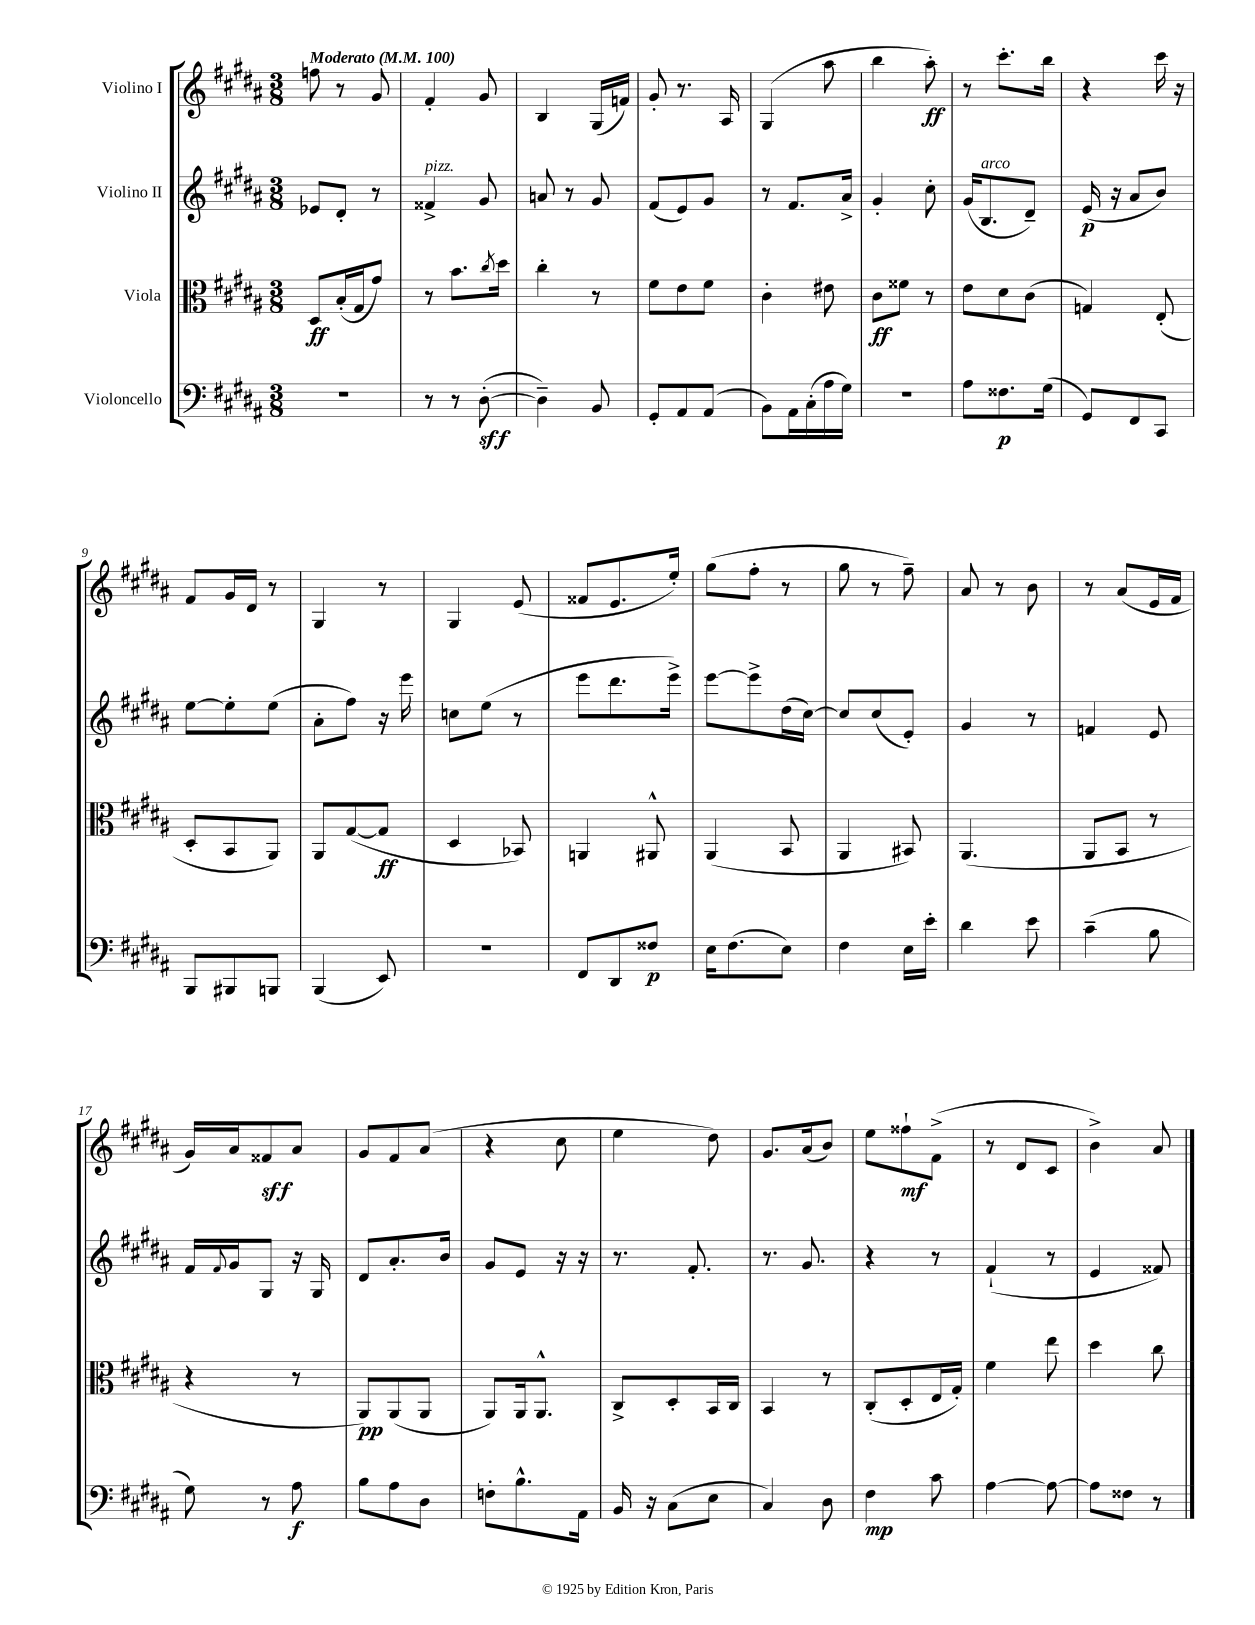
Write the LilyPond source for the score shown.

<<
\new StaffGroup <<
\new Staff = "s0" \with { instrumentName = "Violino I" } {
    \clef treble \key b \major \numericTimeSignature \time 3/8 \tempo "Moderato" 4 = 100
    f''8 r8 gis'8 |
    fis'4-. gis'8 |
    b4 gis16( f'16) |
    gis'8-. r8. ais16 |
    gis4( ais''8 |
    b''4 ais''8-.\ff) |
    r8 cis'''8.-. b''16 |
    r4 cis'''16 r16 |
    fis'8 gis'16 dis'16 r8 |
    gis4 r8 |
    gis4 e'8( |
    fisis'8 e'8. e''16-.) |
    gis''8( fis''8-. r8 |
    gis''8 r8 fis''8--) |
    ais'8 r8 b'8 |
    r8 ais'8( e'16 fis'16 |
    gis'16) ais'16 fisis'8\sff ais'8 |
    gis'8 fis'8 ais'8( |
    r4 cis''8 |
    e''4 dis''8) |
    gis'8. ais'16( b'8) |
    e''8 fisis''8-!\mf fis'8->( |
    r8 dis'8 cis'8 |
    b'4->) ais'8 \bar "|." |
}
\new Staff = "s1" \with { instrumentName = "Violino II" } {
    \clef treble \key b \major \numericTimeSignature \time 3/8
    ees'8 dis'8-. r8 |
    fisis'4->^\markup { \italic "pizz." } gis'8 |
    a'8 r8 gis'8 |
    fis'8( e'8) gis'8 |
    r8 fis'8. ais'16-> |
    gis'4-. cis''8-. |
    gis'16( b8.^\markup { \italic "arco" } dis'8--) |
    e'16\p( r16 ais'8 b'8) |
    e''8~ e''8-. e''8( |
    ais'8-. fis''8) r16 e'''16 |
    c''8 e''8( r8 |
    e'''8 dis'''8. e'''16->) |
    e'''8~ e'''8-> dis''16( cis''16~) |
    cis''8 cis''8( e'8-.) |
    gis'4 r8 |
    f'4 e'8 |
    fis'16 \appoggiatura { fis'8 } gis'16 gis8 r16 gis16 |
    dis'8 ais'8.-. b'16 |
    gis'8 e'8 r16 r16 |
    r8. fis'8.-. |
    r8. gis'8. |
    r4 r8 |
    fis'4-!( r8 |
    e'4 fisis'8) \bar "|." |
}
\new Staff = "s2" \with { instrumentName = "Viola" } {
    \clef alto \key b \major \numericTimeSignature \time 3/8
    dis8\ff b16-.( gis16 gis'8) |
    r8 b'8. \acciaccatura { cis''8 } dis''16 |
    cis''4-. r8 |
    fis'8 e'8 fis'8 |
    cis'4-. eis'8 |
    cis'8\ff fisis'8 r8 |
    e'8 dis'8 cis'8( |
    g4) e8-.( |
    dis8-. b,8 ais,8) |
    ais,8 gis8~( gis8\ff |
    dis4 bes,8) |
    a,4 ais,8-^ |
    ais,4( b,8 |
    ais,4 bis,8) |
    ais,4.( |
    ais,8 b,8 r8 |
    r4 r8 |
    ais,8\pp) ais,8( ais,8 |
    ais,8) ais,16 ais,8.-^ |
    cis8-> dis8-. b,16 cis16 |
    b,4 r8 |
    cis8-.( dis8-. e16 gis16-.) |
    fis'4 e''8 |
    dis''4 cis''8 \bar "|." |
}
\new Staff = "s3" \with { instrumentName = "Violoncello" } {
    \clef bass \key b \major \numericTimeSignature \time 3/8
    r4. |
    r8 r8 dis8~-.\sff( |
    dis4--) b,8 |
    gis,8-. ais,8 ais,8( |
    b,8) ais,16 cis16-.( ais16 gis16) |
    R4. |
    ais8 fisis8.\p gis16( |
    gis,8) fis,8 cis,8 |
    b,,8 bis,,8 b,,8 |
    b,,4( e,8) |
    R4. |
    fis,8 dis,8 fisis8\p |
    e16 fis8.( e8) |
    fis4 e16 e'16-. |
    dis'4 e'8 |
    cis'4--( b8 |
    gis8) r8 ais8\f |
    b8 ais8 dis8 |
    f8-. b8.-^ ais,16 |
    b,16 r16 cis8( e8 |
    cis4) dis8 |
    fis4\mp cis'8 |
    ais4~ ais8~ |
    ais8 fisis8 r8 \bar "|." |
}
>>
>>
